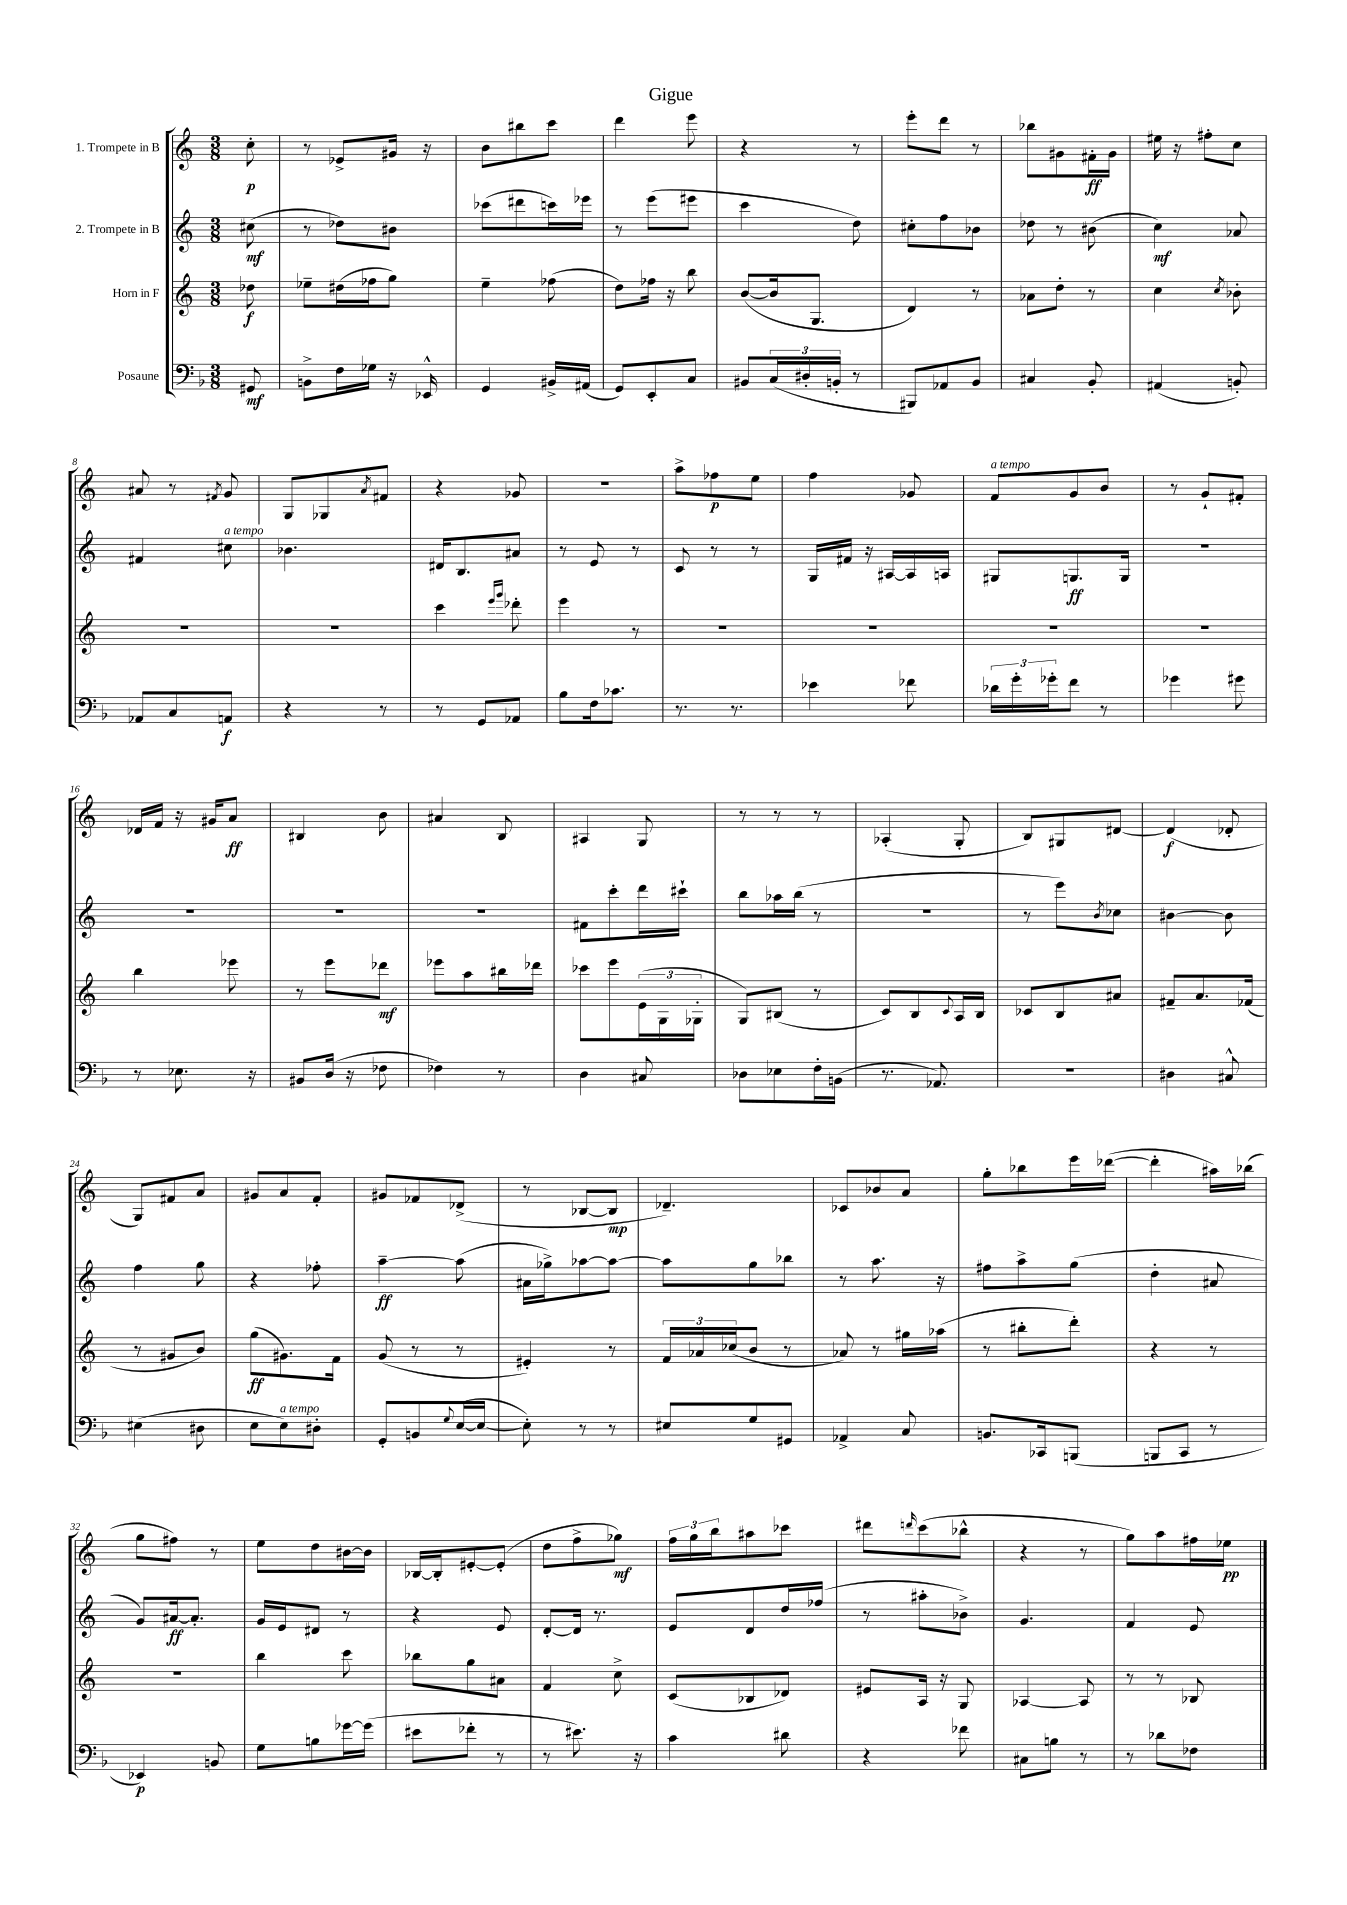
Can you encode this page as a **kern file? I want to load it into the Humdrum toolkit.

**kern	**kern	**kern	**kern
*staff4	*staff3	*staff2	*staff1
*clefF4	*clefG2	*clefG2	*clefG2
*k[b-]	*k[]	*k[]	*k[]
*M3/8	*M3/8	*M3/8	*M3/8
8GG#/	8dd-\	(8cc#\	8cc'\
=	=	=	=
8BB^\L	8ee-~\L	8r	8r
16F\L	(16dd#\L	8dd-\L)	8e-^/L
16G-\JJ	16ff-\J	.	.
16r	8gg\J)	8b#\J	16g#/Jk
16EE-^^/	.	.	16r
=	=	=	=
4GG/	4ee~\	(8ccc-\L	8b\L
.	.	8ddd#\	8bb#\
16BB#^/LL	(8ff-\	16ccc\L)	8ccc\J
(16AA#/JJ	.	16eee-\JJ	.
=	=	=	=
8GG/L)	8dd\L)	8r	4ddd\
8EE'/	16ff-\Jk	(8eee\L	.
.	16r	.	.
8C/J	8bb\	8eee#\J	8eee\
=	=	=	=
8BB#/L	([8b/L	4ccc\	4r
(24C/L	16b/]k	.	.
24D#'/	.	.	.
.	8.G/J	.	.
24BB'/JJ	.	.	.
8r	.	8dd\)	8r
=	=	=	=
8BBB#/L)	4d/)	8cc#'\L	8eee'\L
8AA-/	.	8ff\	8ddd\J
8BB-/J	8r	8b-\J	8r
=	=	=	=
4C#/	8a-\L	8dd-\	8bb-\L
.	8dd'\J	8r	8g#\
8BB-'/	8r	(8b#\	16f#'\L
.	.	.	16g#\JJ
=	=	=	=
(4AA#/	4cc\	4cc\)	16ee#\
.	.	.	16r
.	.	.	8ff#'\L
.	8qcc/	.	.
8BB'/)	8b-'\	8a-/	8cc\J
=	=	=	=
8AA-/L	4.r	4f#/	8a#/
8C/	.	.	8r
.	.	.	8qf#/
8AA/J	.	8cc#\	8g/
=	=	=	=
4r	4.r	4.b-\	8G/L
.	.	.	8G-/
.	.	.	8qa/
8r	.	.	8f#/J
=	=	=	=
8r	4ccc\	16d#/LK	4r
.	.	8.B/	.
8GG/L	.	.	.
.	16qqeee/LL	.	.
.	16qqggg/JJ	.	.
8AA-/J	8ddd-'\	8a#/J	8g-/
=	=	=	=
8B-\L	4eee\	8r	4.r
16F\k	.	8e/	.
8.c-\J	.	.	.
.	8r	8r	.
=	=	=	=
8.r	4.r	8c/	8aa^\L
.	.	8r	8ff-\
8.r	.	.	.
.	.	8r	8ee\J
=	=	=	=
4e-\	4.r	16G/LL	4ff\
.	.	16f#/JJ	.
.	.	16r	.
.	.	[16A#/LL	.
8f-\	.	16A#/]	8g-/
.	.	16A/JJ	.
=	=	=	=
24d-\LL	4.r	8G#/L	8f/L
24g'\	.	.	.
24g-'\J	.	.	.
8f\J	.	8.G/	8g/
8r	.	.	8b/J
.	.	16G/Jk	.
=	=	=	=
4g-\	4.r	4.r	8r
.	.	.	8g`/L
8g#\	.	.	8f#'/J
=	=	=	=
8r	4bb\	4.r	16d-/LL
.	.	.	16f/JJ
8.E-\	.	.	16r
.	.	.	16g#/LK
.	8eee-\	.	8a/J
16r	.	.	.
=	=	=	=
8BB#/L	8r	4.r	4B#/
(16D/Jk	8eee\L	.	.
16r	.	.	.
8F-\	8ddd-\J	.	8b\
=	=	=	=
4F-\)	8eee-\L	4.r	4a#/
.	8aa\	.	.
8r	16bb#\L	.	8B/
.	16ddd-\JJ	.	.
=	=	=	=
4D\	8ccc-\L	8f#\L	4A#/
.	8eee\	8ccc'\	.
8C#/	(24e\L	16ddd\L	8G/
.	24G\	.	.
.	.	16ccc#`\JJ	.
.	24G-'\JJ	.	.
=	=	=	=
8D-\L	8G/L)	8bb\L	8r
8E-\	(8B#/J	16aa-\L	8r
.	.	(16bb\JJ	.
16F'\L	8r	8r	8r
(16BB\JJ	.	.	.
=	=	=	=
8.r	8c/L)	4.r	(4A-'/
.	8B/	.	.
8.AA-/)	.	.	.
.	8qqc/	.	.
.	16A/L	.	8G'/
.	16B/JJ	.	.
=	=	=	=
4.r	8c-/L	8r	8B/L)
.	8B/	8eee\L)	8G#/
.	.	8qb/	.
.	8a#/J	8cc-\J	[8d#/J
=	=	=	=
4D#\	8f#~/L	[4b#\	(4d#/]
.	8.a/	.	.
8C#^^/	.	8b#\]	8d-'/
.	(16f-/Jk	.	.
=	=	=	=
(4E#\	8r	4ff\	8G/L)
.	8g#/L	.	8f#/
8D#\	8b/J)	8gg\	8a/J
=	=	=	=
8E\L	(8gg\L	4r	8g#/L
8E\)	8.g#\)	.	8a/
8D#'\J	.	8ff-'\	8f'/J
.	16f\Jk	.	.
=	=	=	=
8GG'/L	(8g/	[4aa~\	8g#/L
8BB/	8r	.	8f-/
8qqG/	.	.	.
([16E/L	8r	(8aa\]	(8d-^/J
16E/_JJ	.	.	.
=	=	=	=
8E'\])	4e#'/)	16a#\LL	8r
.	.	16gg-^\J)	.
8r	.	[8aa-\	[8B-/L
8r	8r	8aa-\_J	8B-/]J
=	=	=	=
8E#/L	24f/LL	8aa-\]L	4.d-~/)
.	24a-/	.	.
.	(24cc-/J	.	.
8G/	8b/J	8gg\	.
8GG#/J	8r	8bb-\J	.
=	=	=	=
4AA-^/	8a-/)	8r	8c-/L
.	8r	8.aa\	8b-/
8C/	16gg#\LL	.	8a/J
.	(16aa-\JJ	16r	.
=	=	=	=
8.BB/L	8r	8ff#\L	8gg'\L
.	8bb#'\L	8aa^\	8bb-\
16CC-/k	.	.	.
(8BBB/J	8ddd'\J)	(8gg\J	16eee\L
.	.	.	([16ddd-\JJ
=	=	=	=
8BBB/L	4r	4dd'\	4ddd-'\]
8CC/J	.	.	.
8r	8r	8a#/	16aa#\LL)
.	.	.	(16bb-\JJ
=	=	=	=
4EE-/)	4.r	8g/L)	8gg\L
.	.	[16a#/k	8ff#\J)
.	.	8.a#'/]J	.
8BB/	.	.	8r
=	=	=	=
8G\L	4bb\	16g/LL	8ee\L
.	.	16e/J	.
8B\	.	8d#/J	8dd\
[16g-\L	8ccc\	8r	[16b#\L
(16g-\]JJ	.	.	16b#\]JJ
=	=	=	=
8e#\L	8bb-\L	4r	[16B-/LL
.	.	.	16B-'/]J
8f-'\J	8gg\	.	[8e#'/
8r	8a#\J	8e/	(8e#'/]J
=	=	=	=
8r	4f/	[8d'/L	8dd\L
8.e#\)	.	16d/]Jk	8ff^\
.	.	8.r	.
.	8cc^\	.	8gg-\J)
16r	.	.	.
=	=	=	=
4c\	(8c/L	8e/L	24ff\LL
.	.	.	24gg\
.	.	.	24bb\J
.	8B-/	8d/	8aa#\
8d#\	8d-/J)	16dd/L	8ccc-\J
.	.	(16ff-/JJ	.
=	=	=	=
4r	8e#/L	8r	8ddd#\L
.	.	.	16qqddd/
.	16A/Jk	8aa#'\L	(8ccc\
.	16r	.	.
8f-\	8G/	8b-^\J)	8bb-^^\J
=	=	=	=
8C#\L	[4A-/	4.g/	4r
8B\J	.	.	.
8r	8A-/]	.	8r
=	=	=	=
8r	8r	4f/	8gg\L)
8d-\L	8r	.	8aa\
8F-\J	8B-/	8e/	16ff#\L
.	.	.	16ee-\JJ
==	==	==	==
*-	*-	*-	*-
